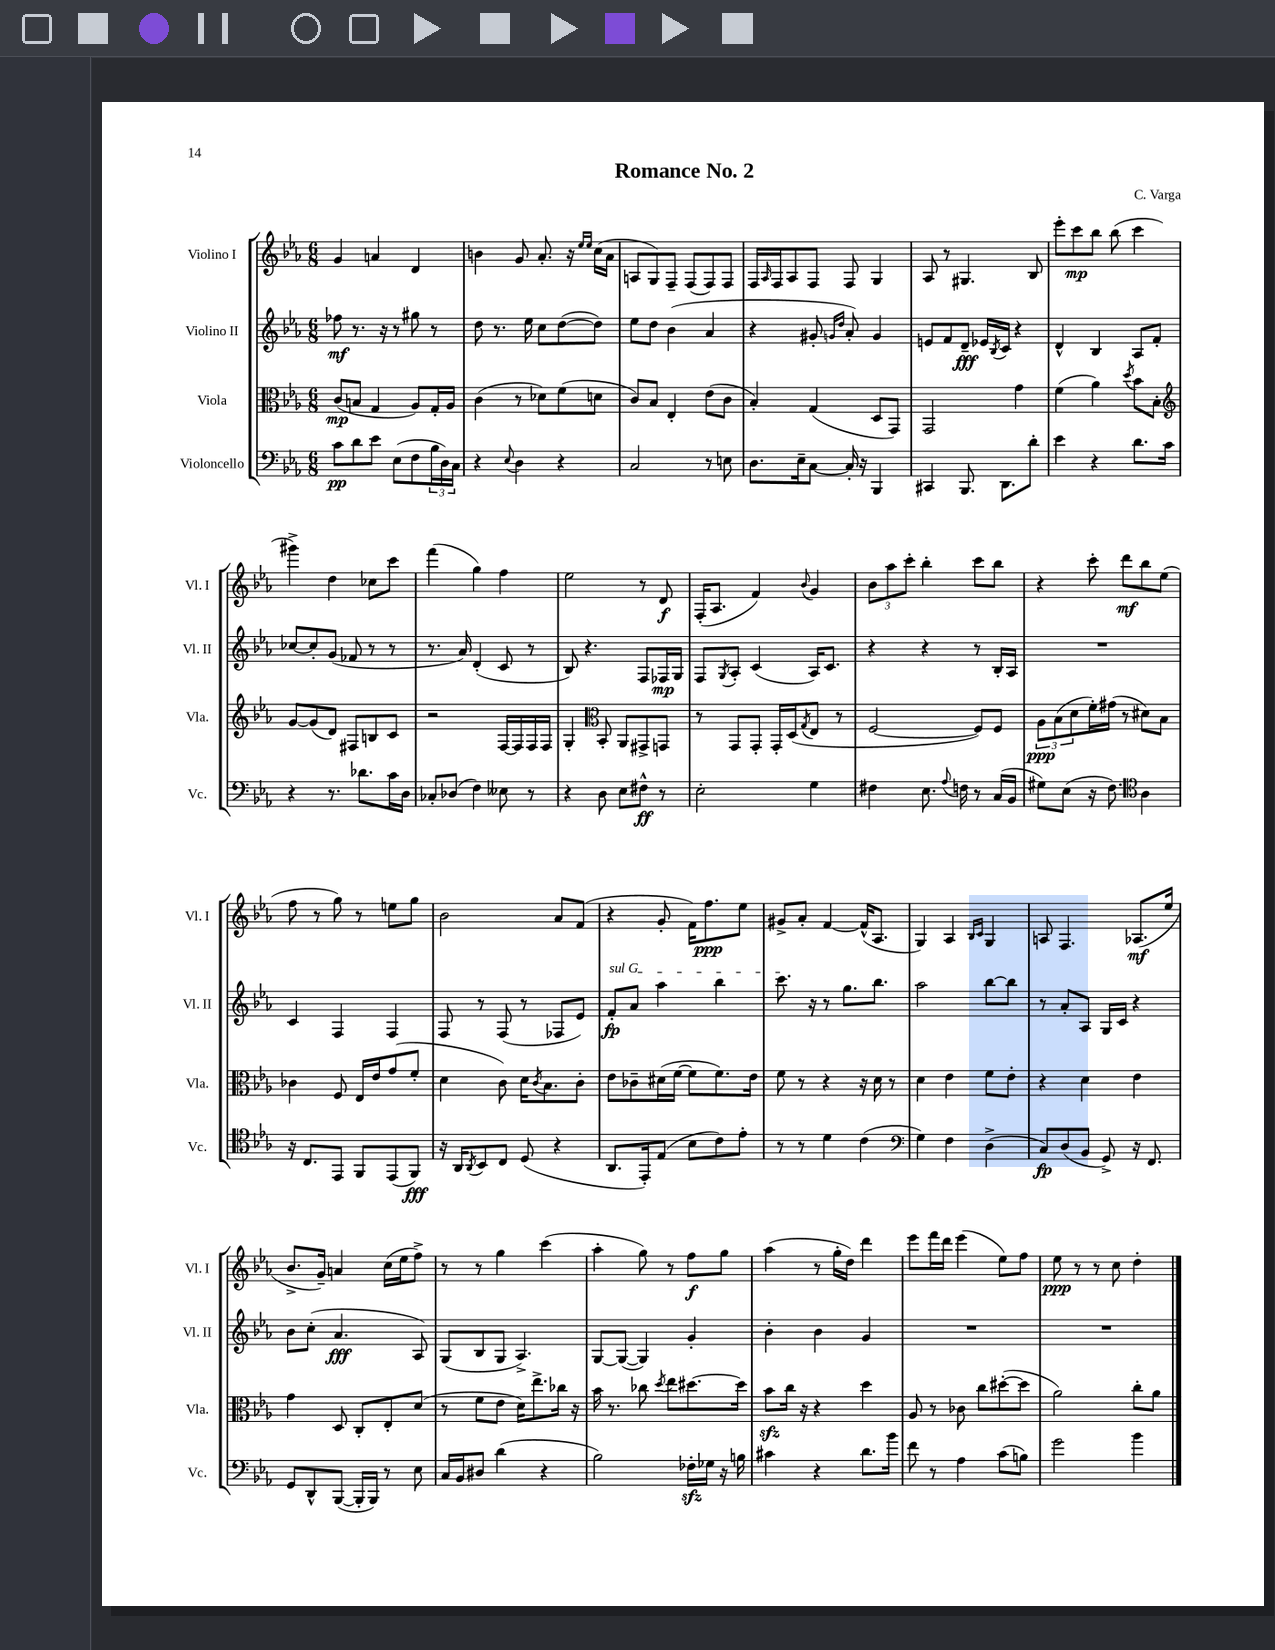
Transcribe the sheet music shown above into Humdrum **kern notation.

**kern	**kern	**kern	**kern
*staff4	*staff3	*staff2	*staff1
*clefF4	*clefC3	*clefG2	*clefG2
*k[b-e-a-]	*k[b-e-a-]	*k[b-e-a-]	*k[b-e-a-]
*M6/8	*M6/8	*M6/8	*M6/8
8c\L	(8c/L	8ff-\	4g/
8d\	8B/J	8.r	.
8e-\J	4G/	.	4a/
.	.	16r	.
(8E-\L	.	8r	.
8F\	8A-/L)	8gg#\	4d/
24B-\L	16G'/L	8r	.
24D\)	.	.	.
.	16A-/JJ	.	.
24C\JJ	.	.	.
=	=	=	=
4r	(4c\	8dd\	4b\
.	.	8.r	.
8qqE-/	.	.	.
4D\	8r	.	8g/
.	.	16ee-\	.
.	8d-\L)	8cc\L	8.a-'/
4r	(8f\	([8dd\	.
.	.	.	16r
.	.	.	16qqee-/LL
.	.	.	16qqee-/JJ
.	8d\J	8dd\]J)	(16cc\LL
.	.	.	16a-\JJ
=	=	=	=
2C/	8c/L)	8ee-\L	8A/L
.	8B-/J	8dd\J	8G/)
.	4E-'/	(4b-\	8F~/J
.	.	.	(8F/L
8r	(8e-\L	4a-/	8F/)
8E\	8c\J	.	8F/J
=	=	=	=
8.D\L	4B-'/)	4r	16F/LL
.	.	.	16qqA-/
.	.	.	16F/J
.	.	.	8A-/
16E-~\k	.	.	.
[8C\J	(4G/	8g#'/	8F/J
.	.	16qqg/LL	.
.	.	16qqdd/JJ	.
16C'/]	.	8a-'/)	8F/
16r	.	.	.
4BBB-/	8D/L	4g/	4G/
.	8GG/J)	.	.
=	=	=	=
4CC#/	2GG/	8e/L	8A-/
.	.	8f/	8r
8.BBB-/	.	8d~/J	4.G#/
.	.	16e-/LL	.
.	.	8qB-/	.
8.DD\L	.	16c/JJ	.
.	4g\	4r	.
8d'\J	.	.	8B-/
=	=	=	=
4e-\	(4f\	4d^^/	8eee-'\L
.	.	.	8ccc\
4r	4a-\)	4B-/	8bb-\J
.	.	.	(8bb-\
.	8qdd/	.	.
8.d\L	8b-\L	8A-/L	4ccc\
.	8B-'\J	8f'/J	.
16c\Jk	.	.	.
=	=	=	=
*	*clefG2	*	*
4r	[8g/L	[8cc-/L	4ggg#^\)
.	(8g/]	8cc-'/]	.
8.r	8d/J)	(8g/J	4dd\
.	8F#/L	8f-/	.
8.d-\L	.	.	.
.	8B/	8r	8cc-\L
16c\L	8c/J	8r	8ccc\J
16D\JJ	.	.	.
=	=	=	=
8C-'/L	2r	8.r	(4fff\
(8D-/J	.	.	.
.	.	16a-/)	.
4F\)	.	(4d'/	4gg\)
8E--\	[16F/LL	8c/	4ff\
.	16F/]	.	.
8r	16F/	8r	.
.	16F/JJ	.	.
=	=	=	=
4r	4G'/	8B-/)	2ee-\
.	.	4.r	.
*	*clefC3	*	*
8D\	8BB-'/	.	.
8E-\L	8AA-/L	.	.
8F#^^\J	8GG#^/	8F/L	8r
8r	8GG/J	16F-/L	8d/
.	.	16G/JJ	.
=	=	=	=
2E-'\	8r	8F/L	(16F'/LK
.	.	.	8.A-/J
.	.	8qG/	.
.	8GG/L	8A-'/J	.
.	8GG'/J	(4c/	4f/)
.	16GG'/LL	.	.
.	(16D/J	.	.
.	8qG/	.	8qqb-/
4G\	8E-/J	16A-/LK)	4g/
.	.	8.c/J	.
.	8r	.	.
=	=	=	=
4F#\	[2F/	4r	12b-\L
.	.	.	12aa-\
.	.	.	12ccc'\J
8.E-\	.	4r	4bb-'\
8qqA-/	.	.	.
16F\	.	.	.
8r	8F/]L)	8r	8ccc\L
(16C/LL	8F/J	16B-'/LL	8bb-\J
16BB-/JJ	.	16A-/JJ	.
=	=	=	=
8G#\L)	12A-\L	2.r	4r
.	(12B-\	.	.
(8E-\J	.	.	.
.	12d\	.	.
16r	16f'\L)	.	8ccc'\
8.F\)	(16g#\JJ	.	.
.	8r	.	8ddd\L
*clefC4	*	*	*
4A-\	8d#\L)	.	8bb-\
.	8B-\J	.	(8ee-\J
=	=	=	=
16r	4c-\	4c/	8ff\
8.C/L	.	.	.
.	.	.	8r
8EE-/J	8F/	4F/	8gg\)
8FF/L	16E-/LL	.	8r
.	16e-/J	.	.
(8EE-/	(8g/	4F/	8ee\L
8FF/J)	8f'/J	.	8gg\J
=	=	=	=
16r	4d\	8F/	2b-\
16AA-/LK	.	.	.
8qAA-/	.	.	.
8BB-/	.	8r	.
8C/J	8c\)	(8F/	.
(8D/	16d\LK	8r	.
.	8qc/	.	.
.	8.B-\	.	.
4r	.	8F-/L	8a-/L
.	8c'\J	8e-/J)	(8f/J
=	=	=	=
8.AA-/L	8e-\L	8f'/L	4r
.	8c-~\	8a-/J	.
16EE-'/k)	.	.	.
(8E-/J	(16d#\L	4aa-\	8g'/
.	[16f\JJ	.	.
8B-\L	8f\]L	.	16f\LK)
.	.	.	8.ff\
8c\)	8.f\)	4bb-\	.
8e-'\J	.	.	8ee-\J
.	16e-\Jk	.	.
=	=	=	=
8r	8f\	8.ccc\	8g#^/L
8r	8r	.	8a-'/J
.	.	16r	.
4d\	4r	8r	[4f/
.	.	8.gg\L	.
(4c\	16r	.	(16f^^/]LK
.	16d\	8.bb-\J	8.A-/J
.	8r	.	.
=	=	=	=
*clefF4	*	*	*
4G\)	4d\	2aa-\	4G/)
4F\	4e-\	.	4A-/
.	.	.	16qqB-/LL
.	.	.	16qqc/JJ
(4D^\	8f\L	[8bb-\L	4G/
.	8e-'\J	8bb-\]J	.
=	=	=	=
8C/L)	4r	8r	8A/
(8D/	.	8a-'/L	4.F/
8BB-/J	4d\	8A-/J	.
8GG^/)	.	16G/LL	.
.	.	16c/JJ	.
16r	4e-\	4r	(8.A-/L
8.FF/	.	.	.
.	.	.	16ee-/Jk
=	=	=	=
8GG/L	4g\	8b-\L	8.b-^/L
8DD^^/	.	(8cc'\J	.
.	.	.	16g~/Jk)
([8BBB-/J	8D/	4.a-/	4a/
16BBB-'/]LL	8C'/L	.	.
16BBB-/JJ)	.	.	.
8r	8E-'/	.	(16cc\LL
.	.	.	16ee-\J
8E-\	(8d/J	8A-/)	8ff^\J)
=	=	=	=
16C/LL	8r	(8G/L	8r
16BB-/J	.	.	.
8D#/J	8f\L	8B-/	8r
(4d\	8e-\J	8G/J	4gg\
.	16d\LK)	4.A-^/)	.
.	8.ee-^\	.	.
4r	.	.	(4ccc\
.	16cc-\Jk	.	.
.	16r	.	.
=	=	=	=
2B-\)	16b-\	[8G/L	4aa-'\
.	8.r	.	.
.	.	(8G/_J	.
.	8cc-\	4G/])	8gg\)
.	8qdd/	.	.
.	8ee-\L	.	8r
16F-'\LL	[8.dd#\	4g'/	8ff\L
16G-\JJ	.	.	.
16r	.	.	8gg\J
16B\	16dd#\]Jk	.	.
=	=	=	=
4c#\	8b-\L	4b-'\	(4aa-\
.	16cc\Jk	.	.
.	16r	.	.
4r	4r	4b-\	8r
.	.	.	16gg'\LL
.	.	.	16dd\JJ)
8.d\L	4dd\	4g/	4ddd\
16b-\Jk	.	.	.
=	=	=	=
8f\	8A-/	2.r	8eee-\L
8r	8r	.	16fff\L
.	.	.	16ddd\JJ
4A-\	8c-\	.	(4eee-\
.	8cc\L	.	.
(8c\L	([8dd#'\	.	8ee-\L)
8B\J)	8dd#\]J	.	8ff\J
=	=	=	=
2g\	2a-\)	2.r	8ee-\
.	.	.	8r
.	.	.	8r
.	.	.	8cc\
4b-\	8cc'\L	.	4dd'\
.	8a-\J	.	.
==	==	==	==
*-	*-	*-	*-
